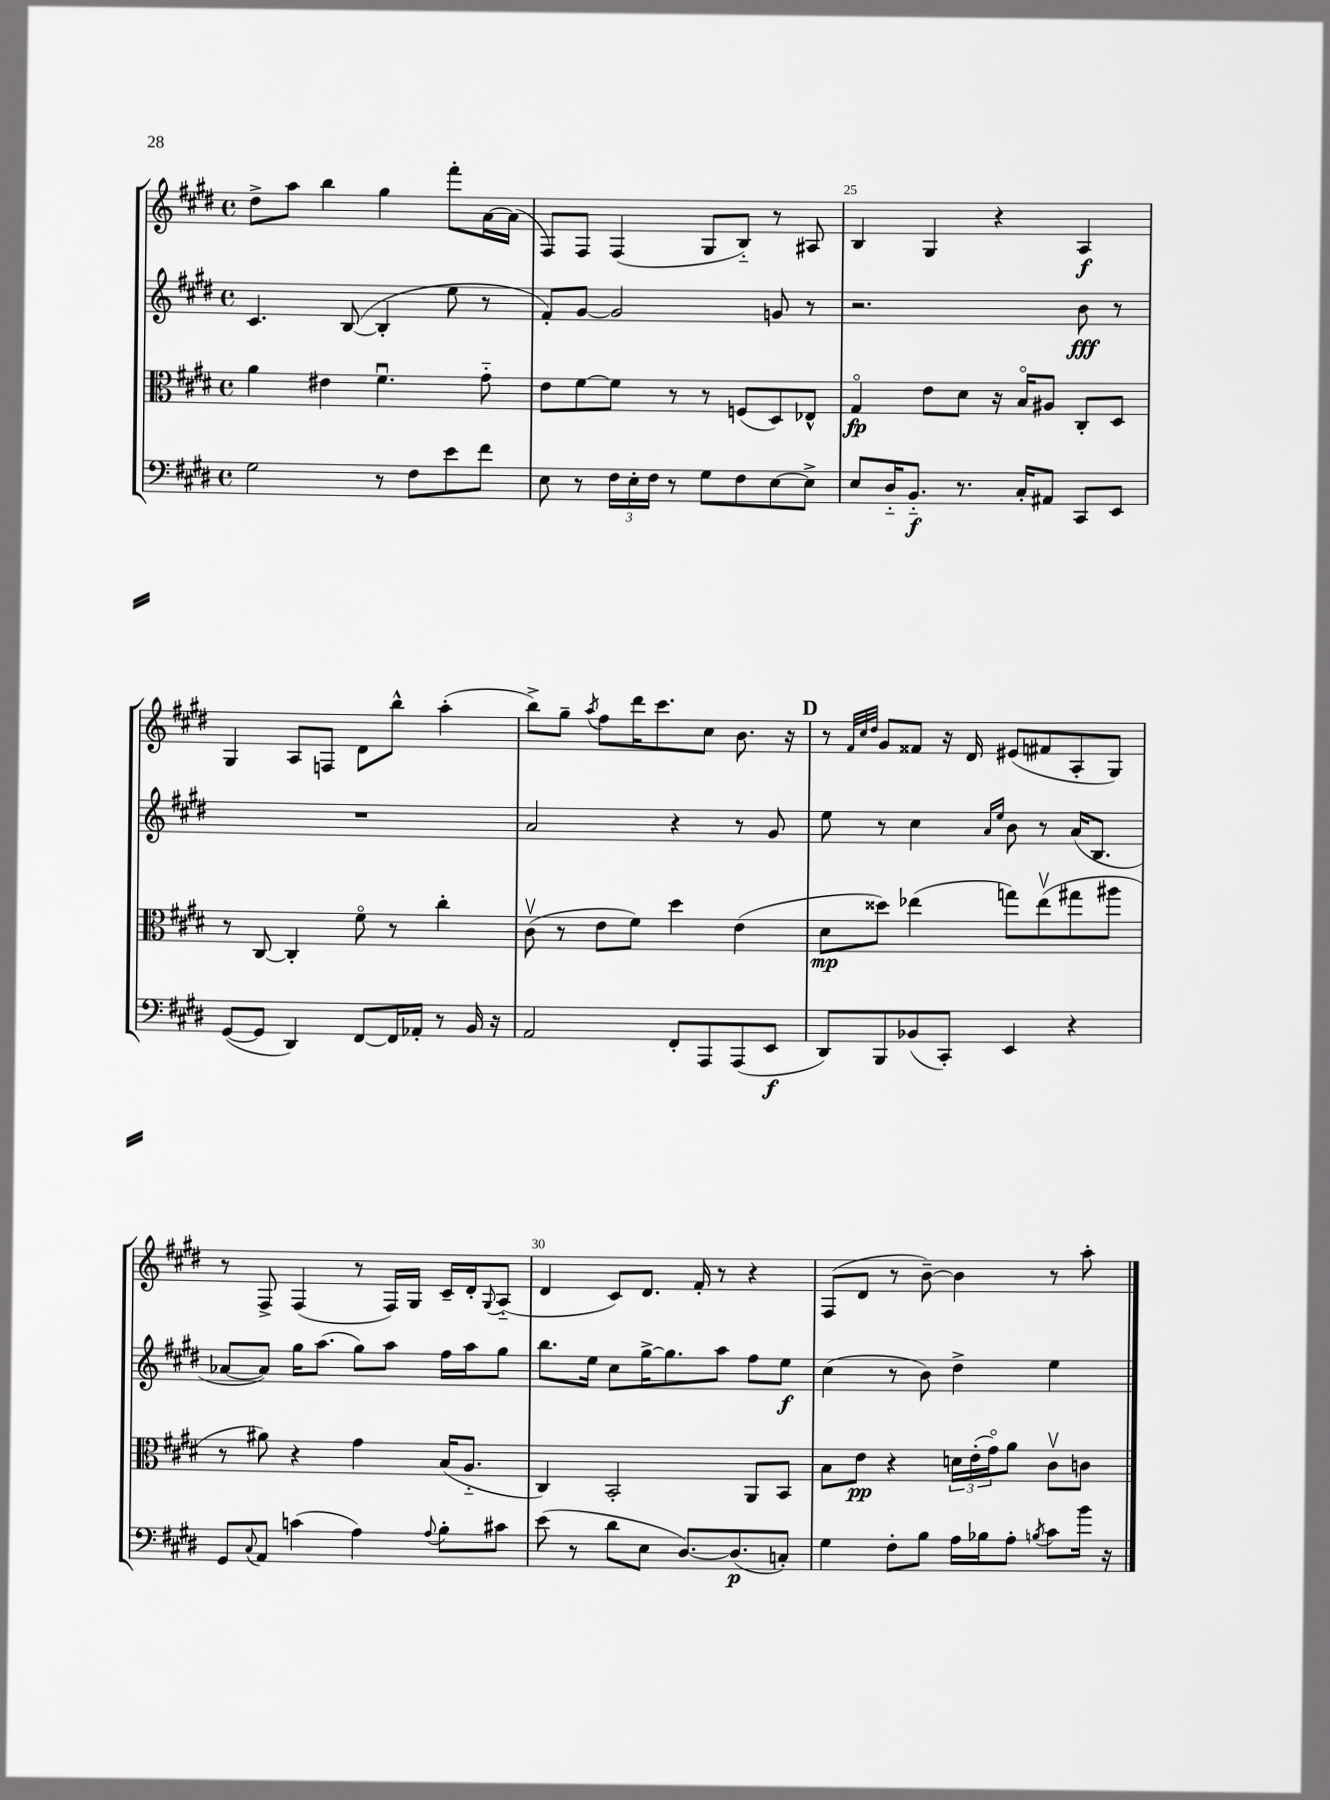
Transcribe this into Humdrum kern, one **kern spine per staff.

**kern	**kern	**kern	**kern
*staff4	*staff3	*staff2	*staff1
*clefF4	*clefC3	*clefG2	*clefG2
*k[f#c#g#d#]	*k[f#c#g#d#]	*k[f#c#g#d#]	*k[f#c#g#d#]
*M4/4	*M4/4	*M4/4	*M4/4
*met(c)	*met(c)	*met(c)	*met(c)
2G#\	4a\	4.c#/	8dd#^\L
.	.	.	8aa\J
.	4e#\	.	4bb\
.	.	([8B/	.
8r	4.f#u\	4B'/]	4gg#\
8F#\L	.	.	.
8e\	.	8ee\	8fff#'\L
8f#\J	8g#'~\	8r	[16a\L
.	.	.	(16a\]JJ
=	=	=	=
8E\	8e\L	8f#'/L)	8F#/L)
8r	[8f#\	[8g#/J	8F#/J
24F#\LL	8f#\]J	2g#/]	(4F#/
24E'\	.	.	.
24F#\JJ	.	.	.
8r	8r	.	.
8G#\L	8r	.	8G#/L
8F#\	(8F/L	.	8B'~/J)
[8E\	8D#/)	8g/	8r
8E^\]J	8E-^^/J	8r	8A#/
=	=	=	=
8E/L	4G#o/	2.r	4B/
16D#'~/K	.	.	.
8.BB'~/J	.	.	.
.	8e\L	.	4G#/
8.r	8d#\J	.	.
.	16r	.	4r
16C#'/LK	16Bo/LK	.	.
8AA#/J	8A#/J	.	.
8CC#/L	8C#'/L	8b\	4A/
8EE/J	8D#/J	8r	.
=	=	=	=
([8GG#/L	8r	1r	4G#/
8GG#/]J	[8C#/	.	.
4DD#/)	4C#'/]	.	8A/L
.	.	.	8F/J
[8FF#/L	8f#o\	.	8d#\L
16FF#/]L	8r	.	8bb^^\J
16AA-'/JJ	.	.	.
8r	4cc#'\	.	(4aa'\
16BB/	.	.	.
16r	.	.	.
=	=	=	=
2AA/	(8c#v\	2a/	8bb^\L)
.	8r	.	8gg#~\J
.	.	.	8qaa/
.	8e\L	.	8ff#\L
.	8f#\J)	.	16ddd#\K
.	.	.	8.ccc#\
8FF#'/L	4dd#\	4r	.
8AAA/	.	.	8cc#\J
(8AAA/	(4e\	8r	8.b\
8EE/J	.	8g#/	.
.	.	.	16r
=	=	=	=
8DD#/L)	8d#\L	8ee\	8r
.	.	.	32qqf#/LLL
.	.	.	32qqcc#/
.	.	.	32qqdd#/JJJ
8BBB/	8dd##\J)	8r	8g#/L
(8BB-/	(4ee-\	4cc#\	8f##/J
8CC#'/J)	.	.	16r
.	.	.	16d#/
.	.	16qqa/LL	.
.	.	16qqee/JJ	.
4EE/	8gg\L)	8b\	(8e#/L
.	(8ee-v\	8r	8f#/
4r	8gg#\	(16a/LK	8A'/
.	.	8.B/J	.
.	8aa#\J	.	8G#/J)
=	=	=	=
8GG#/L	8r	[8a-/L	8r
8qqC#/	.	.	.
8AA/J	8a#\)	8a-/]J)	8F#^/
(4c\	4r	16gg#\LK	(4F#/
.	.	(8.aa\J	.
4A\)	4g#\	8gg#\L)	8r
.	.	8aa\J	16F#/LL)
.	.	.	16G#/JJ
8qqA/	.	.	.
8B'\L	(16B/LK	16ff#\LL	16c#~/LL
.	8.A'~/J	16aa\J	16d#'/J
.	.	.	8qqG#/
8c#\J	.	8gg#\J	(8A'~/J
=	=	=	=
(8e\	4C#/)	8.bb\L	4d#/
8r	.	.	.
.	.	16ee\Jk	.
8d#\L	2BB'/	8cc#\L	8c#/L)
8E\J	.	[16gg#^\K	8.d#/J
.	.	8.gg#\]	.
[8.D#/L)	.	.	.
.	.	.	16f#'/
.	.	8aa\J	8r
(8.D#/]	.	.	.
.	8AA/L	8ff#\L	4r
8C'/J)	8BB/J	8ee\J	.
=	=	=	=
4G#\	8B\L	(4cc#\	(8F#/L
.	8e\J	.	8d#/J
8F#'\L	4r	8r	8r
8B\J	.	8b\)	[8b~\)
16A\LL	24d\LL	4dd#^\	4b\]
.	(24e'\	.	.
16B-\J	.	.	.
.	24g#o\J)	.	.
8A'\J	8a\J	.	.
8qB/	.	.	.
8c#\L	8c#v\L	4ee\	8r
16b\Jk	8c\J	.	8aa'\
16r	.	.	.
==	==	==	==
*-	*-	*-	*-
